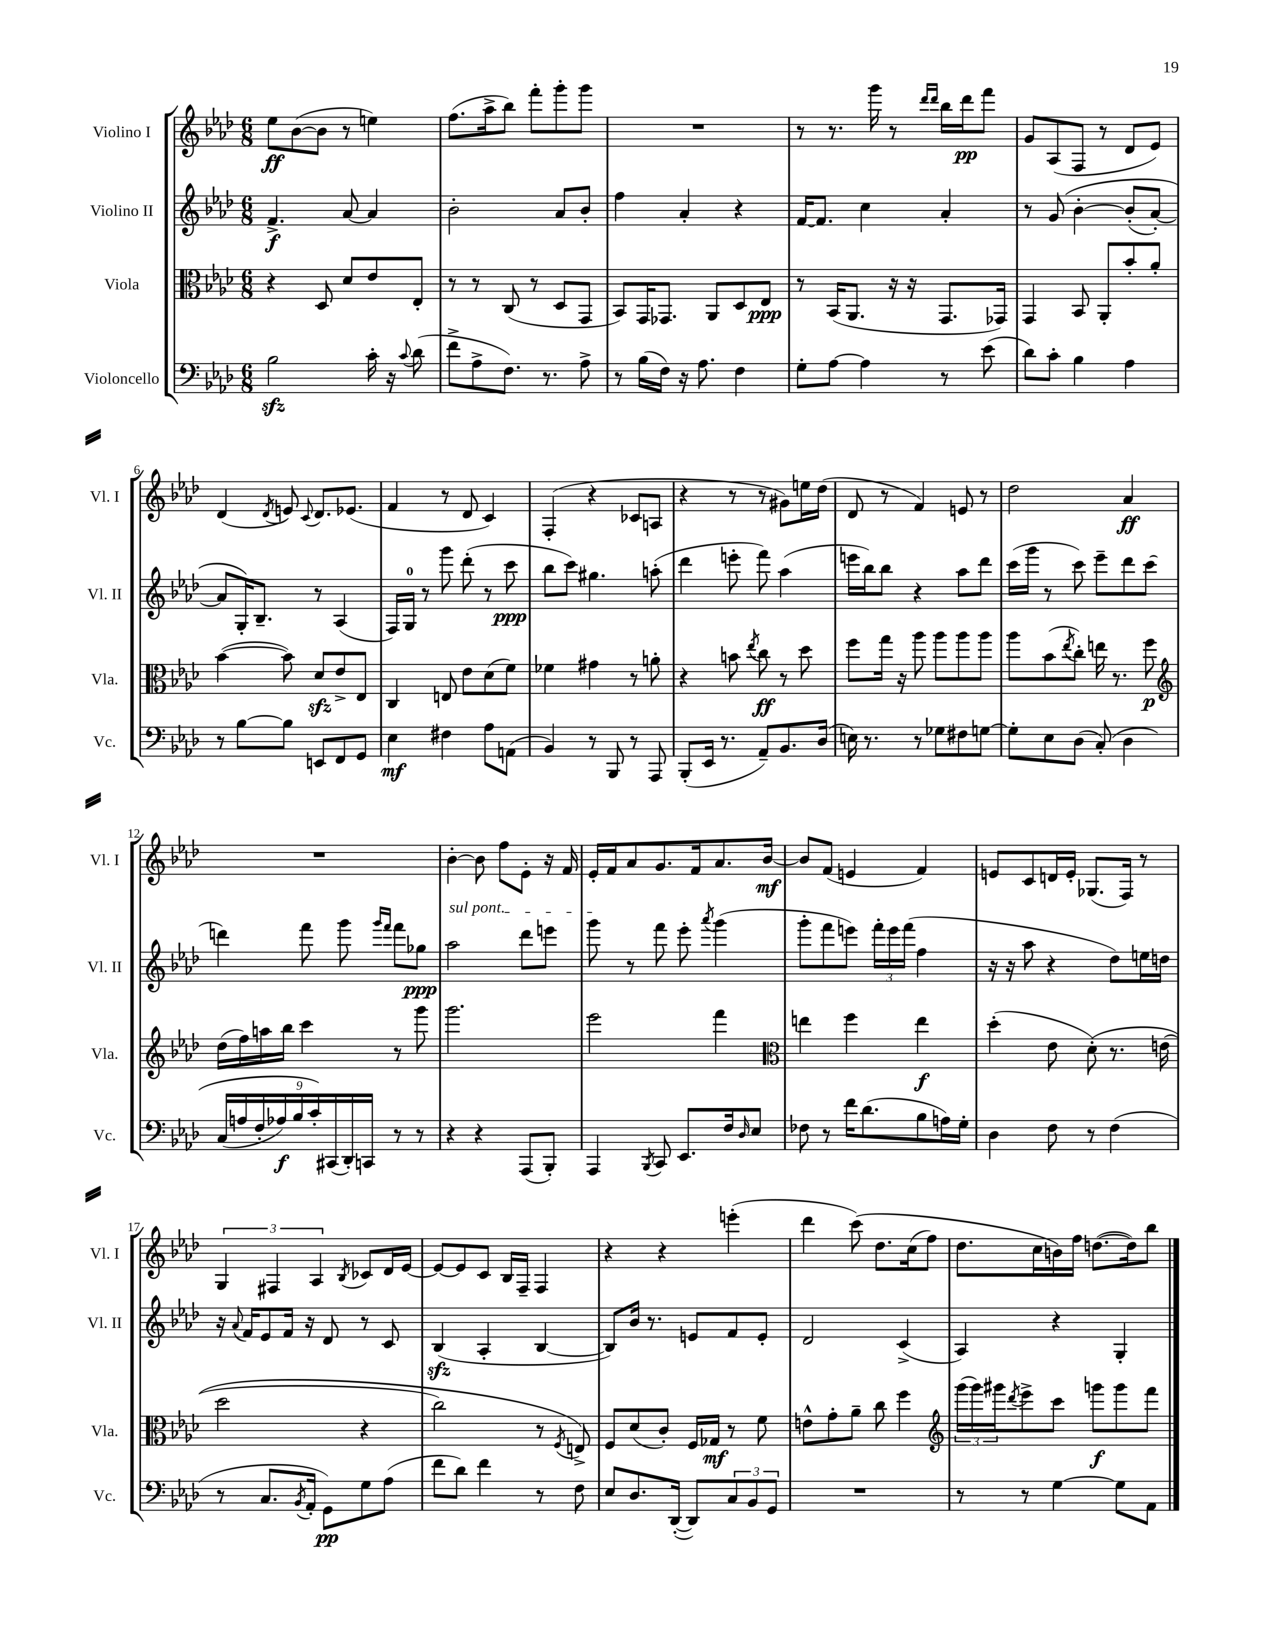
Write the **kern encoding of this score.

**kern	**dynam	**kern	**dynam	**kern	**dynam	**kern	**dynam
*part4	*part4	*part3	*part3	*part2	*part2	*part1	*part1
*staff4	*staff4	*staff3	*staff3	*staff2	*staff2	*staff1	*staff1
*I"Violoncello	*	*I"Viola	*	*I"Violino II	*	*I"Violino I	*
*I'Vc.	*	*I'Vla.	*	*I'Vl. II	*	*I'Vl. I	*
*clefF4	*	*clefC3	*	*clefG2	*	*clefG2	*
*k[b-e-a-d-]	*	*k[b-e-a-d-]	*	*k[b-e-a-d-]	*	*k[b-e-a-d-]	*
*M6/8	*	*M6/8	*	*M6/8	*	*M6/8	*
=1	=1	=1	=1	=1	=1	=1	=1
2B-zz\	.	4r	.	4.f^/	f	8ee-\L	ff
.	.	.	.	.	.	([8b-\	.
.	.	8D-/	.	.	.	8b-\J]	.
.	.	8d-/L	.	[8a-/	.	8r	.
16c'\	.	8e-/	.	4a-/]	.	4een\)	.
16r	.	.	.	.	.	.	.
8qqc/	.	.	.	.	.	.	.
(8d-\	.	8E-'/J	.	.	.	.	.
=2	=2	=2	=2	=2	=2	=2	=2
8f^\L	.	8r	.	2b-'\	.	(8.ff\L	.
8A-^\	.	8r	.	.	.	.	.
.	.	.	.	.	.	16aa-^\k	.
8.F\J)	.	(8C/	.	.	.	8bb-\J)	.
.	.	8r	.	.	.	8fff'\L	.
8.r	.	.	.	.	.	.	.
.	.	8D-/L	.	8a-/L	.	8ggg'\	.
8A-^\	.	8GG/J	.	8b-'/J	.	8ggg\J	.
=3	=3	=3	=3	=3	=3	=3	=3
8r	.	8BB-/L)	.	4ff\	.	2.r	.
(16B-\LL	.	16GG/K	.	.	.	.	.
16F\JJ)	.	8.GG-X/J	.	.	.	.	.
16r	.	.	.	4a-'/	.	.	.
8.A-\	.	.	.	.	.	.	.
.	.	8AA-/L	.	.	.	.	.
4F\	.	8D-/	.	4r	.	.	.
.	.	8E-/J	ppp	.	.	.	.
=4	=4	=4	=4	=4	=4	=4	=4
8G'\L	.	8r	.	[16f/KL	.	8r	.
.	.	.	.	8.f/J]	.	.	.
[8A-\J	.	(16BB-/KL	.	.	.	8.r	.
.	.	8.AA-/J	.	.	.	.	.
4A-\]	.	.	.	4cc\	.	.	.
.	.	.	.	.	.	16ggg\	.
.	.	16r	.	.	.	8r	.
.	.	16r	.	.	.	.	.
.	.	.	.	.	.	16qqddd-/LL	.
.	.	.	.	.	.	16qqddd-/JJ	.
8r	.	8.GG/L	.	4a-'/	.	16bb-\LL	.
.	.	.	.	.	.	16ddd-\J	pp
(8e-\	.	.	.	.	.	8fff\J	.
.	.	16GG-X/Jk)	.	.	.	.	.
=5	=5	=5	=5	=5	=5	=5	=5
8d-\L)	.	4GG/	.	8r	.	8g/L	.
8c'\J	.	.	.	(8g/	.	(8A-/	.
4B-\	.	8BB-/	.	[4b-'\	.	8F/J	.
.	.	8AA-'/L	.	.	.	8r	.
4A-\	.	8b-'/	.	(8b-'/L]	.	8d-/L	.
.	.	8a-'/J	.	[8a-'/J)	.	8e-/J)	.
!!LO:LB:g=z
=6	=6	=6	=6	=6	=6	=6	=6
8r	.	([4b-\	.	8a-/L]	.	(4d-/	.
[8B-\L	.	.	.	16G'/K)	.	.	.
.	.	.	.	8.B-~/J	.	.	.
.	.	.	.	.	.	8qd-/	.
8B-\J]	.	8b-\])	.	.	.	8en/)	.
.	.	.	.	.	.	8qqc/	.
8EEn/L	.	8d-zz/L	.	8r	.	8.d-/L	.
8FF/	.	8e-^/	.	(4A-/	.	.	.
.	.	.	.	.	.	(8.e-X/J	.
8GG/J	.	8E-/J	.	.	.	.	.
=7	=7	=7	=7	=7	=7	=7	=7
4E-\	mf	4C/	.	16F/LL)	.	4f/	.
.	.	.	.	16G/JJ	.	.	.
.	.	.	.	8r	.	.	.
4F#X\	.	8En/	.	8ggg\	.	8r	.
.	.	8e-\L	.	(8ddd-'\	.	8d-/	.
8A-\L	.	(8d-\	.	8r	.	4c/)	.
(8AAn\J	.	8f\J)	.	8ccc\	ppp	.	.
=8	=8	=8	=8	=8	=8	=8	=8
4BB-/)	.	4f-X\	.	8bb-\L	.	(4F'/	.
.	.	.	.	8ccc\J)	.	.	.
8r	.	4g#X\	.	4.gg#X\	.	4r	.
8BBB-/	.	.	.	.	.	.	.
8r	.	8r	.	.	.	8c-X/L	.
8AAA-/	.	8an'\	.	(8aan'\	.	8An/J	.
=9	=9	=9	=9	=9	=9	=9	=9
(8BBB-'/L	.	4r	.	4ddd-\	.	4r	.
16EE-/Jk	.	.	.	.	.	.	.
8.r	.	.	.	.	.	.	.
.	.	8bn\	.	8eeen'\	.	8r	.
.	.	8qee-/	.	.	.	.	.
8AA-~/L)	.	8cc\	ff	8fff\)	.	8r	.
8.BB-/	.	8r	.	(4aa-\	.	8g#X\L)	.
.	.	8dd-\	.	.	.	16een\L	.
(16D-/Jk	.	.	.	.	.	(16dd-\JJ	.
=10	=10	=10	=10	=10	=10	=10	=10
16En\)	.	8ff\L	.	16eeen\LL	.	8d-/	.
8.r	.	.	.	16bb-\J)	.	.	.
.	.	16gg\Jk	.	8bb-\J	.	8r	.
.	.	16r	.	.	.	.	.
8r	.	8aa-\	.	4r	.	4f/)	.
8G-X\L	.	8aa-\L	.	.	.	.	.
8F#X\	.	8aa-\	.	8aa-\L	.	8en/	.
[8Gn\J	.	8aa-\J	.	8ddd-\J	.	8r	.
=11	=11	=11	=11	=11	=11	=11	=11
8G'\L]	.	8aa-\L	.	(16ccc\LL	.	2dd-\	.
.	.	.	.	16ggg\JJ	.	.	.
8E-\	.	(8b-\	.	8r	.	.	.
.	.	8qee-/	.	.	.	.	.
(8D-\J	.	8cc'\J)	.	8ccc\)	.	.	.
(8C'/)	.	16een\	.	8eee-~\L	.	.	.
.	.	8.r	.	.	.	.	.
4D-\	.	.	.	8ddd-\	.	4a-/	ff
.	.	8ff\	p	(8ccc\J	.	.	.
!!LO:LB:g=z
=12	=12	=12	=12	=12	=12	=12	=12
*	*	*clefG2	*	*	*	*	*
(18C/LL	.	(16dd-\LL	.	4dddn\)	.	2.r	.
18An/	.	.	.	.	.	.	.
.	.	16ff\)	.	.	.	.	.
18F'/	.	.	.	.	.	.	.
.	.	16aan\	.	.	.	.	.
18A-X/)	f	.	.	.	.	.	.
.	.	16bb-\JJ	.	.	.	.	.
18B-/	.	.	.	.	.	.	.
.	.	4ccc\	.	8fff\	.	.	.
18c'/)	.	.	.	.	.	.	.
(18CC#X/	.	.	.	.	.	.	.
.	.	.	.	8ggg\	.	.	.
18DD-'/)	.	.	.	.	.	.	.
18CCn/JJ	.	.	.	.	.	.	.
.	.	.	.	16qqggg/LL	.	.	.
.	.	.	.	16qqfff/JJ	.	.	.
8r	.	8r	.	8fff\L	.	.	.
8r	.	8ggg\	.	8gg-X\J	ppp	.	.
=13	=13	=13	=13	=13	=13	=13	=13
!	!	!	!	!LO:TX:a:i:t=sul pont.	!	!	!
4r	.	2.ggg\	.	2aa-\	.	[4b-'\	.
4r	.	.	.	.	.	8b-\]	.
.	.	.	.	.	.	8ff\L	.
(8AAA-/L	.	.	.	8ddd-\L	.	8e-'\J	.
8BBB-'/J)	.	.	.	8eeen\J	.	16r	.
.	.	.	.	.	.	16f/	.
=14	=14	=14	=14	=14	=14	=14	=14
4AAA-/	.	2eee-\	.	8ggg\	.	16e-'/LL	.
.	.	.	.	.	.	16f/J	.
.	.	.	.	8r	.	8a-/	.
8qBBB-/	.	.	.	.	.	.	.
8CC/	.	.	.	8fff\	.	8.g/	.
8.EE-/L	.	.	.	8eee-'\	.	.	.
.	.	.	.	.	.	16f/k	.
.	.	.	.	8qaaa-/	.	.	.
.	.	4fff\	.	(4ggg\	.	8.a-/	.
16F/k	.	.	.	.	.	.	.
16qqD-/	.	.	.	.	.	.	.
8E-/J	.	.	.	.	.	.	.
.	.	.	.	.	.	[16b-/Jk	mf
=15	=15	=15	=15	=15	=15	=15	=15
*	*	*clefC3	*	*	*	*	*
8F-X\	.	4een\	.	8ggg'\L	.	8b-/L]	.
8r	.	.	.	8fff\	.	(8f/J	.
16f\KL	.	4ff\	.	8eeen\J)	.	4en/	.
(8.d-\	.	.	.	.	.	.	.
.	.	.	.	24fff'\LL	.	.	.
.	.	.	.	24eee\	.	.	.
.	.	.	.	(24fff\JJ	.	.	.
8B-\	.	4ee\	f	4ff\	.	4f/)	.
16An\L)	.	.	.	.	.	.	.
16G'\JJ	.	.	.	.	.	.	.
=16	=16	=16	=16	=16	=16	=16	=16
4D-\	.	(4dd-'\	.	16r	.	8en/L	.
.	.	.	.	16r	.	.	.
.	.	.	.	8aa-\	.	8c/	.
8F\	.	8e-\	.	4r	.	16dn/L	.
.	.	.	.	.	.	16e'/JJ	.
8r	.	(8d-'\)	.	.	.	(8.G-X/L	.
(4F\	.	8.r	.	8dd-\L)	.	.	.
.	.	.	.	.	.	16F/Jk)	.
.	.	.	.	16een\L	.	8r	.
.	.	(16en\	.	16ddn\JJ	.	.	.
!!LO:LB:g=z
=17	=17	=17	=17	=17	=17	=17	=17
8r	.	2dd-\	.	16r	.	6G/	.
.	.	.	.	8qqa-/	.	.	.
.	.	.	.	16f/KL	.	.	.
8.C/L	.	.	.	8e-/	.	.	.
.	.	.	.	.	.	6F#X/	.
.	.	.	.	16f/Jk	.	.	.
8qBB-/	.	.	.	.	.	.	.
16AA-'/Jk	.	.	.	16r	.	.	.
.	.	.	.	.	.	6A-/	.
8GG\L)	pp	.	.	8d-/	.	.	.
.	.	.	.	.	.	8qB-/	.
8G\	.	4r	.	8r	.	8c-X/L	.
(8A-\J	.	.	.	8c/	.	16d-/L	.
.	.	.	.	.	.	[16e-/JJ	.
=18	=18	=18	=18	=18	=18	=18	=18
8f\L	.	2cc\)	.	(4B-zz/	.	8e-/L_	.
8d-\J)	.	.	.	.	.	8e-/]	.
4f\	.	.	.	4A-'/	.	8c/J	.
.	.	.	.	.	.	16B-/LL	.
.	.	.	.	.	.	16F~/JJ	.
8r	.	8r	.	[4B-/	.	4F/	.
.	.	8qF/	.	.	.	.	.
8F\	.	8En^/)	.	.	.	.	.
=19	=19	=19	=19	=19	=19	=19	=19
8E-/L	.	8F/L	.	8B-/L])	.	4r	.
8.D-/	.	(8d-/	.	16b-/Jk	.	.	.
.	.	.	.	8.r	.	.	.
.	.	8c'/J)	.	.	.	4r	.
([16DD-'/Jk	.	.	.	.	.	.	.
8DD-/L])	.	16F/LL	.	8en/L	.	.	.
.	.	16G-X/JJ	mf	.	.	.	.
12C/	.	8r	.	8f/	.	(4eeen'\	.
12BB-/	.	.	.	.	.	.	.
.	.	8f\	.	8e'/J	.	.	.
12GG/J	.	.	.	.	.	.	.
=20	=20	=20	=20	=20	=20	=20	=20
2.r	.	8en^^\L	.	2d-/	.	4ddd-\	.
.	.	8g'\	.	.	.	.	.
.	.	8a-~\J	.	.	.	(8ccc\)	.
.	.	8cc\	.	.	.	8.dd-\L	.
.	.	4ff\	.	(4c^/	.	.	.
.	.	.	.	.	.	(16cc\k	.
.	.	.	.	.	.	8ff\J)	.
=21	=21	=21	=21	=21	=21	=21	=21
*	*	*clefG2	*	*	*	*	*
8r	.	(24ggg\LL	.	4A-/)	.	8.dd-\L	.
.	.	24ggg\)	.	.	.	.	.
.	.	24ggg#X\J	.	.	.	.	.
.	.	8qddd-/	.	.	.	.	.
8r	.	8eee-^\	.	.	.	.	.
.	.	.	.	.	.	16cc\L	.
[4G\	.	8ccc\J	.	4r	.	16bn\)	.
.	.	.	.	.	.	16ff\JJ	.
.	.	8gggn\L	f	.	.	([8.ddn\L	.
8G\L]	.	8ggg\	.	4G'/	.	.	.
.	.	.	.	.	.	16dd\k])	.
8AA-\J	.	8fff\J	.	.	.	8bb-\J	.
==	==	==	==	==	==	==	==
*-	*-	*-	*-	*-	*-	*-	*-
